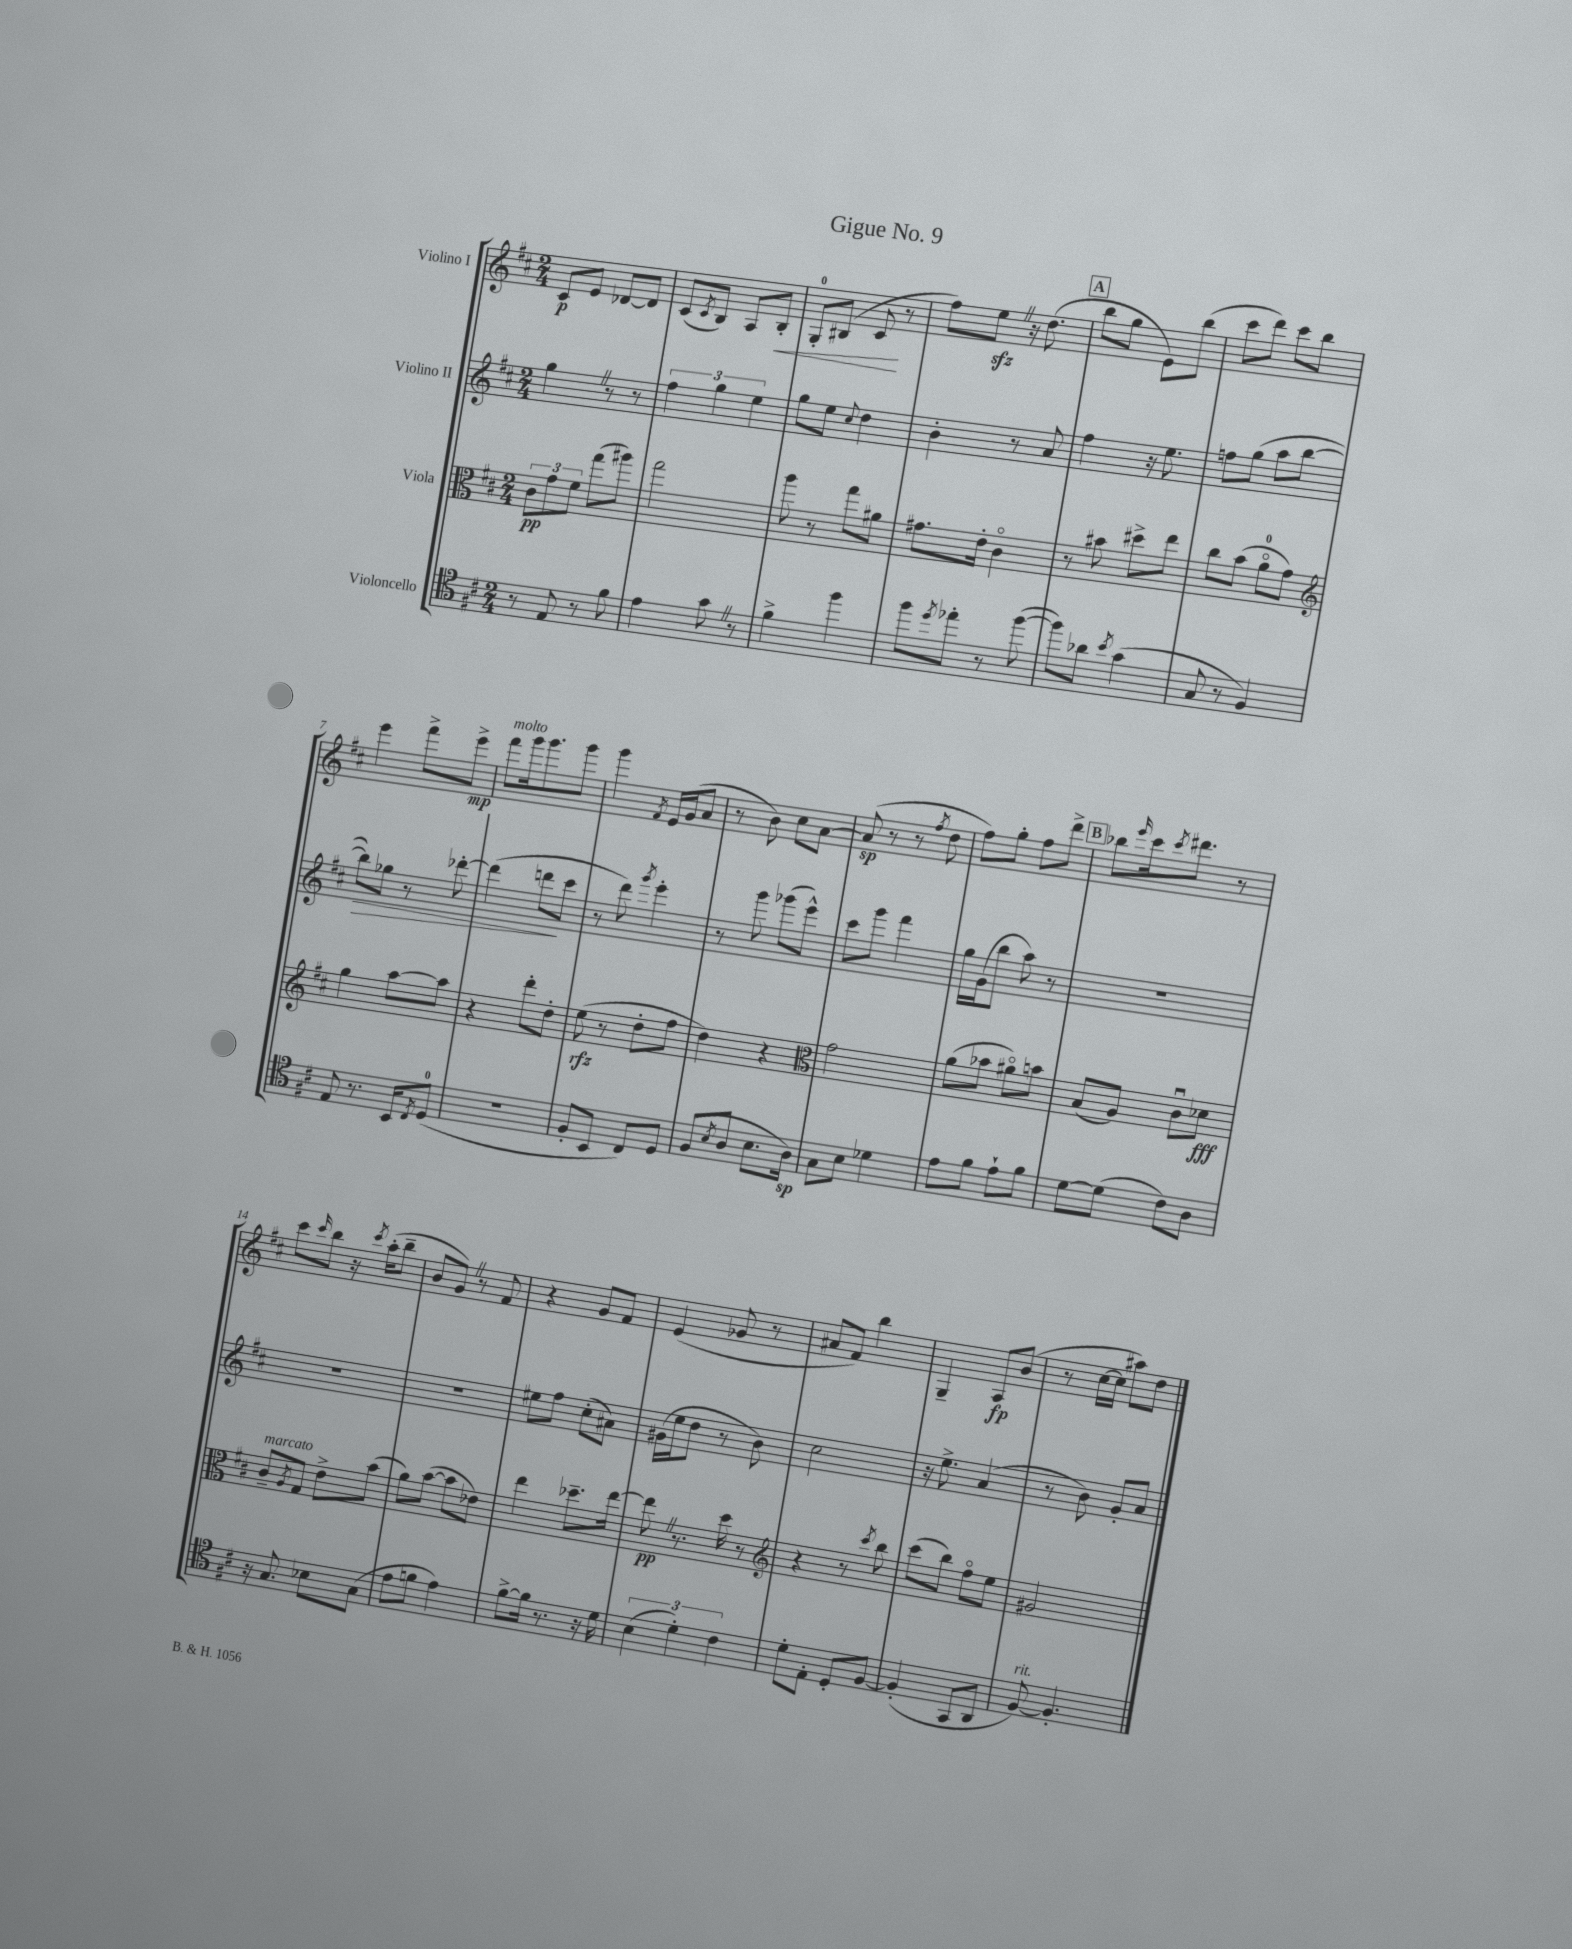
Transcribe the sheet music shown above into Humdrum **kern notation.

**kern	**kern	**kern	**kern
*staff4	*staff3	*staff2	*staff1
*clefC4	*clefC3	*clefG2	*clefG2
*k[f#c#]	*k[f#c#]	*k[f#c#]	*k[f#c#]
*M2/4	*M2/4	*M2/4	*M2/4
8r	12c#	4gg	8c#
.	12g	.	.
8E	.	.	8e
.	12f#	.	.
8r	(8gg	8r	[8d-
8f#	8aa#)	8r	8d-]
=	=	=	=
4e	2gg	6ff#	(8c#
.	.	.	8qc#
.	.	.	8B)
.	.	6gg	.
8g	.	.	8A
.	.	6ee	.
8r	.	.	8B'
=	=	=	=
4f#^	8aa	8gg	8G'
.	8r	8ee	(8B#
.	.	8qqcc#	.
4ff#	8gg	4dd	8c#
.	8a#	.	8r
=	=	=	=
8ff#	8.g#	4b'	8ff#)
8qdd	.	.	.
8ee-'	.	.	8ee
.	16e'	.	.
8r	4c#o	8r	16r
.	.	.	(8.dd
([8ff#	.	8a	.
=	=	=	=
8ff#])	8r	4ff#	8bb
8a-	8b#	.	8gg
8qb	.	.	.
(4g	8dd#^	16r	8e)
.	.	8.ee	.
.	8ee	.	(8bb
=	=	=	=
8G	8cc#	8ff	8ccc#
8r	(8b	(8gg	8ddd)
4F#)	8ao	8aa	8ccc#
.	8g)	[8bb	8bb
=	=	=	=
*	*clefG2	*	*
8E	4gg	8bb])	4eee
8.r	.	8gg-	.
.	[8aa	8r	8fff#^
16BB	.	.	.
8qC#	.	.	.
(8D	8aa]	[8ddd-'	8eee^
=	=	=	=
2r	4r	(4ddd-]	8fff#
.	.	.	16ggg
.	.	.	8.ggg
.	8ddd'	8ddd	.
.	8dd'	8ccc#	8ggg
=	=	=	=
8F#'	(8ee	8r	4ggg
8BB	8r	8ddd)	.
.	.	8qggg	8qf#
8C#)	8dd'	4eee'	16e
.	.	.	(16g
8D	8ff#	.	8a
=	=	=	=
(8F#	4dd)	8r	8r
8qB	.	.	.
8A	.	8ggg	8b)
8.B	4r	(8ggg-	8cc#
.	.	8eee^^)	[8a
16A)	.	.	.
=	=	=	=
*	*clefC3	*	*
8G	2g	8ccc#	(8a]
8B	.	8ggg	8r
4d-	.	4fff#	8r
.	.	.	8qff#
.	.	.	8dd
=	=	=	=
8e	(8a	16gg	8ff#)
.	.	(16g	.
8f#	8b-	8bb	8gg'
8e`	8a#o)	8aa)	8ff#
8f#	8b	8r	8ddd^
=	=	=	=
[8d	(8B	2r	8bb-
.	.	.	16qqeee
(8d]	8A)	.	16ccc#
.	.	.	8qccc#
.	.	.	8.ddd#
8c#)	8c#u	.	.
8A	8d-	.	8r
=	=	=	=
16r	8c#~	2r	8ccc#
8.G	.	.	.
.	8qA	.	16qqccc#
.	8G	.	8bb
8B-	8e^	.	16r
.	.	.	8qccc#
.	.	.	(16aa'
(8G	(8b	.	8bb~
=	=	=	=
8e	8a)	2r	8b
8f	([8b	.	8g)
4e)	8b]	.	8r
.	8e-)	.	8f#
=	=	=	=
[8f#^	4ee	8ee#	4r
16f#]	.	8ff#	.
8.r	.	.	.
.	8.dd-~	(8cc#'	8g
16r	.	8a#)	8f#
16d	[16ee	.	.
=	=	=	=
(6B	8ee]	(16g#	(4e
.	.	16ee	.
.	8.r	8dd	.
6d')	.	.	.
.	.	8r	8g-
.	16dd	.	.
6c#	.	.	.
.	8r	8b)	8r
=	=	=	=
*	*clefG2	*	*
8d'	4r	2cc#	8a#
8E'	.	.	8f#)
8D'	8r	.	4bb
.	8qccc#	.	.
[8F#	8bb	.	.
=	=	=	=
(4F#']	(8ccc#	16r	4G~
.	.	8.ee^	.
.	8bb)	.	.
8GG	8ff#o	(4a	8A
8AA	8ee	.	(8b
=	=	=	=
[8F#)	2g#	8r	8r
4.F#']	.	8b)	[16cc#
.	.	.	16cc#]
.	.	8g'	8aa#)
.	.	8a	8dd
==	==	==	==
*-	*-	*-	*-
